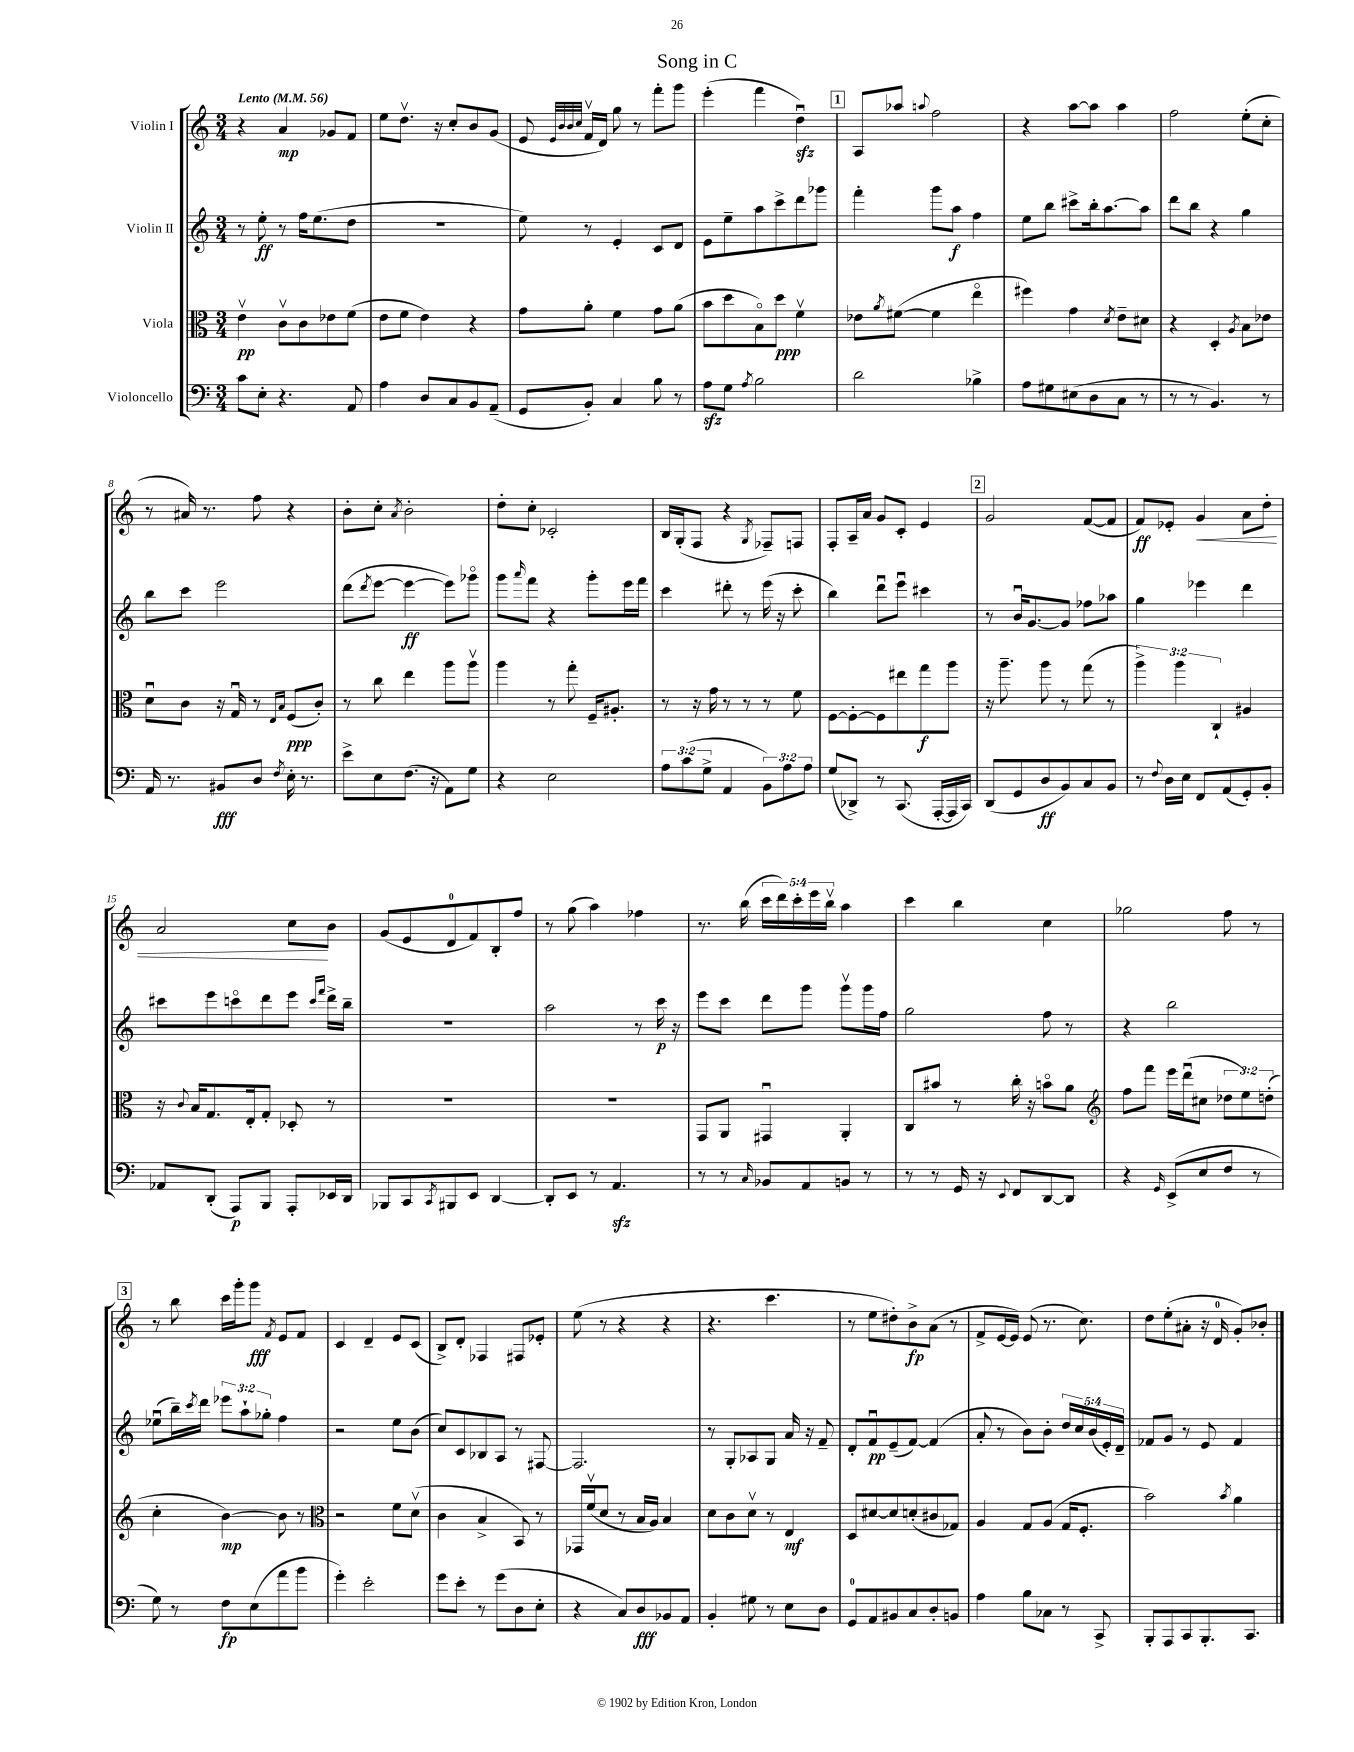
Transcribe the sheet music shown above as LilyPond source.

\header { title = "Song in C" }
<<
\new StaffGroup <<
\new Staff = "s0" \with { instrumentName = "Violin I" } {
    \clef treble \key c \major \numericTimeSignature \time 3/4 \override Staff.TupletNumber.text = #tuplet-number::calc-fraction-text \tempo "Lento" 4 = 56
    r4 a'4\mp ges'8 f'8 |
    e''8 d''8.\upbow r16 c''8-. b'8 g'8( |
    e'8 \grace { e'32 b'32 b'32 c''32 } f'16\upbow d'16) g''8 r8 f'''8-. g'''8 |
    e'''4-.( f'''4 d''4\downbow\sfz) |
    \mark \markup { \box "1" } a8 aes''8 \appoggiatura { a''8 } f''2 |
    r4 a''8~ a''8 a''4 |
    f''2 e''8-.( c''8-. |
    r8 ais'16) r8. f''8 r4 |
    b'8-. c''8-. \acciaccatura { a'8 } b'2-. |
    d''8-. c''8-. ces'2-. |
    b16 g16-.( f8 r4 \acciaccatura { g8 } fes8--) f8 |
    f8-. a16-- a'16 g'8 c'8-. e'4 |
    \mark \markup { \box "2" } g'2 f'8~( f'8 |
    f'8\ff) ees'8-. g'4\< a'8 d''8-. |
    a'2 c''8\! b'8 |
    g'8( e'8 d'8-0 f'8) b8-. f''8 |
    r8 g''8( a''4) fes''4 |
    r8. b''16( \tuplet 5/4 { c'''16 d'''16) c'''16-. e'''16 b''16\upbow } a''4 |
    c'''4 b''4 c''4 |
    ges''2 f''8 r8 |
    \mark \markup { \box "3" } r8 b''8 c'''16 g'''16-. g'''8\fff \acciaccatura { f'8 } e'8 f'8 |
    c'4 d'4-- e'8 c'8( |
    b8->) d'8-. fes4 fis8 ees'8-. |
    e''8( r8 r4 r4 |
    r4. c'''4. |
    r8 e''8 dis''8-.) b'8->\fp a'8( r8 |
    f'8-> e'16~ e'16) e'8( r8. c''8.) |
    d''8 e''8-.( ais'8-. r16 d'16-0 g'8-.) bes'8-. \bar "|." |
}
\new Staff = "s1" \with { instrumentName = "Violin II" } {
    \clef treble \key c \major \numericTimeSignature \time 3/4 \override Staff.TupletNumber.text = #tuplet-number::calc-fraction-text
    r8 e''8-.\ff r8 f''16 e''8.( d''8 |
    R2. |
    e''8) r8 e'4-. c'8 d'8 |
    e'8 e''8-- a''8 c'''8-> d'''8 ges'''8 |
    \mark \markup { \box "1" } f'''4-. g'''8 a''8\f f''4 |
    e''8 b''8 cis'''8-> b''16-. a''8.~ a''8 |
    d'''8 b''8 r4 g''4 |
    b''8 c'''8 e'''2 |
    d'''8( \acciaccatura { d'''8 } e'''8~ e'''4~\ff e'''8) ges'''8\flageolet |
    g'''8 \grace { a'''16 } f'''8 r4 g'''8-. e'''16 f'''16 |
    c'''4 dis'''8-. r8 e'''16( r16 c'''8-. |
    b''4) d'''8\downbow e'''8\downbow cis'''4 |
    \mark \markup { \box "2" } r8 b'16\downbow g'8.~ g'8 fes''8 aes''8 |
    g''4 ees'''4 d'''4 |
    cis'''8 e'''8 c'''8\flageolet d'''8 e'''8 \grace { c'''16 f'''16 } d'''16-> b''16-- |
    R2. |
    a''2 r8 c'''16\p r16 |
    e'''8 c'''8 d'''8 g'''8 g'''8\upbow g'''16 f''16 |
    g''2 f''8 r8 |
    r4 b''2 |
    \mark \markup { \box "3" } ees''8\downbow( b''16--) \acciaccatura { c'''8 } d'''16 \tuplet 3/2 { ees'''8 a''8-! ges''8-. } f''4 |
    r2 e''8 b'8( |
    c''8) c'8 bes8 a8 r8 fis8~ |
    fis2. |
    r8 g8-. aes8 g8 a'16 r16 f'8-- |
    d'8-. f'8\downbow\pp e'8--( f'8~) f'4( |
    a'8-. r8 b'8) b'8-. \tuplet 5/4 { d''16 c''16 b'16( e'16-.) d'16-- } |
    fes'8 g'8 r8 e'8 fes'4 \bar "|." |
}
\new Staff = "s2" \with { instrumentName = "Viola" } {
    \clef alto \key c \major \numericTimeSignature \time 3/4 \override Staff.TupletNumber.text = #tuplet-number::calc-fraction-text
    e'4\upbow\pp c'8\upbow c'8 ees'8 f'8( |
    e'8 f'8 e'4) r4 |
    g'8 a'8-. f'4 g'8 a'8( |
    b'8 d''8 b8\flageolet) d''8\ppp f'4\upbow |
    \mark \markup { \box "1" } ees'8 \acciaccatura { a'8 } fis'8~( fis'4 e''4\flageolet |
    fis''4) g'4 \acciaccatura { d'8 } e'8-- dis'8 |
    r4 d4-. \acciaccatura { a8 } b8 ees'8 |
    d'8\downbow c'8 r16 g16\downbow r8 \grace { e16 b16 } f8\ppp( c'8-.) |
    r8 c''8 e''4 a''8 a''8\upbow |
    a''4 r8 g''8-. f16-- ais8.-. |
    r8 r16 g'16 r8 r8 r8 f'8 |
    f8~ f8~-. f8 eis''8 g''8\f a''8 |
    \mark \markup { \box "2" } r16 a''8.-- a''8 r8 g''8( r8 |
    \tuplet 3/2 { a''4->) a''4 c4-! } ais4 |
    r16 \appoggiatura { c'8 } b16 g8. e16-. g8-. des8-. r8 |
    R2. |
    R2. |
    g,8 a,8 gis,4\downbow a,4-. |
    c8 bis'8 r8 c''16-. r16 b'8\flageolet a'8 |
    \clef treble f''8 f'''8 e'''16 d'''16\downbow( cis''8 \tuplet 3/2 { des''8 e''8) d''8-.( } |
    \mark \markup { \box "3" } c''4-. b'4~\mp) b'8 r8 |
    \clef alto r2 f'8 d'8\upbow( |
    c'4 b4-> b,8) r8 |
    ges,16 f'16\upbow( d'8 r8 b16 a16) b4 |
    d'8 c'8 d'8\upbow r8 e4\mf |
    d8 dis'8~ dis'8 d'8-.( cis'8 ges8) |
    a4 g8 a8( g16 f8.-. |
    b'2) \acciaccatura { b'8 } a'4 \bar "|." |
}
\new Staff = "s3" \with { instrumentName = "Violoncello" } {
    \clef bass \key c \major \numericTimeSignature \time 3/4 \override Staff.TupletNumber.text = #tuplet-number::calc-fraction-text
    c'8 e8-. r4. a,8 |
    a4 d8 c8 b,8 a,8--( |
    g,8 b,8-.) c4 b8 r8 |
    a8\sfz g8 \acciaccatura { a8 } b2 |
    \mark \markup { \box "1" } d'2 bes4-> |
    a8 gis8 eis8( d8 c8 r8 |
    r8 r8 b,4.) r8 |
    a,16 r8. bis,8\fff d8 \acciaccatura { f8 } e16-. r8. |
    e'8-> e8 f8.( r16 a,8) g8 |
    r4 e2 |
    \tuplet 3/2 { a8 c'8( g8-> } a,4 \tuplet 3/2 { b,8) a8 a8 } |
    g8( des,8->) r8 c,8.( a,,16~-. a,,16 c,16) |
    \mark \markup { \box "2" } d,8( g,8 d8\ff b,8) c8 b,8 |
    r8 \appoggiatura { f8 } d16 e16 f,8 a,8( g,8-.) b,8-. |
    aes,8 d,8-.( a,,8\p) b,,8 a,,8-. ees,16 d,16 |
    bes,,8 c,8 \acciaccatura { c,8 } bis,,8 e,8 d,4~ |
    d,8-. e,8 r8 a,4.\sfz |
    r8 r8 \grace { c16 } bes,8 a,8 b,8 r8 |
    r8 r8 g,16 r16 \appoggiatura { e,8 } f,8 d,8~ d,8 |
    r4 \grace { g,16 } e,8->( e8 f8 r8 |
    \mark \markup { \box "3" } g8) r8 f8\fp e8( a'8 b'8 |
    g'4-.) e'2-. |
    g'8 e'8-. r8 g'8( d8 e8-. |
    r4 c8) d8\fff bes,8 a,8 |
    b,4-. gis8 r8 e8 d8 |
    g,8-0 a,8 bis,8 c8 d8-. b,8 |
    a4 b8 ces8 r8 c,8-> |
    b,,8-. a,,8 c,8 b,,8.-. c,8. \bar "|." |
}
>>
>>
